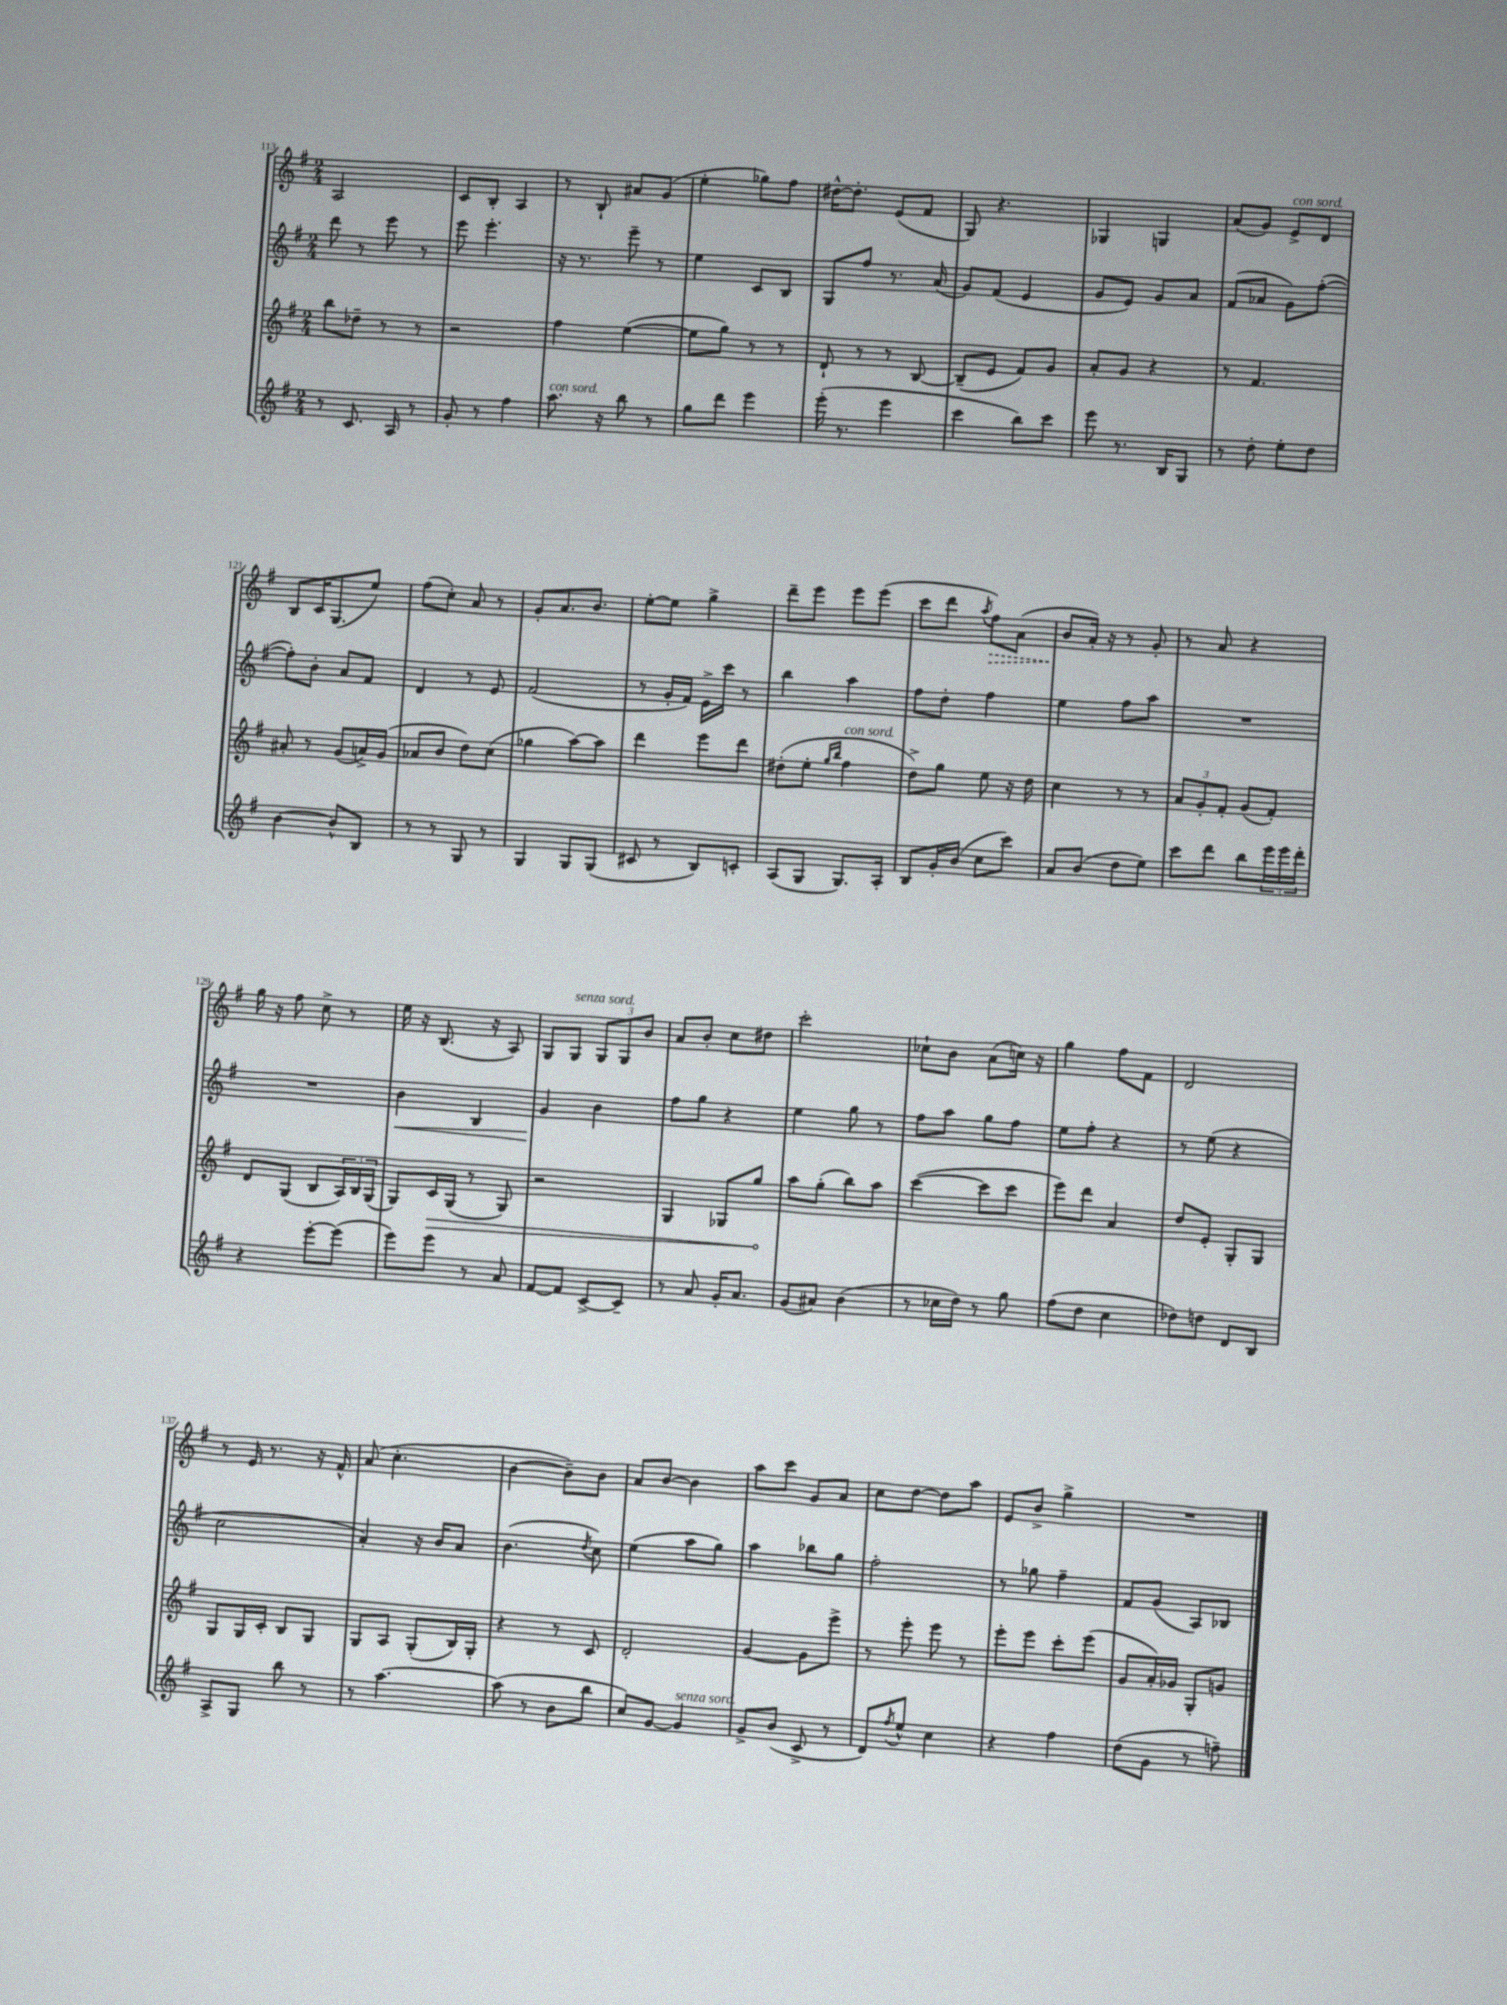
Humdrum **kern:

**kern	**kern	**kern	**kern
*staff4	*staff3	*staff2	*staff1
*clefG2	*clefG2	*clefG2	*clefG2
*k[f#]	*k[f#]	*k[f#]	*k[f#]
*M2/4	*M2/4	*M2/4	*M2/4
8r	8bb	8ddd	2A
8.c	8dd-~	8r	.
.	8r	8eee	.
16A	.	.	.
8r	8r	8r	.
=	=	=	=
8g'	2r	8eee	8c
8r	.	4.eee'	8B'
4ff#	.	.	4A
=	=	=	=
8.aa	4ff#	16r	8r
.	.	8.r	.
.	.	.	8B`
16r	.	.	.
8bb	([4ee	8eee~	8a#
8r	.	8r	(8g
=	=	=	=
8gg	8ee]	4ee	4ee'
8ddd	8gg)	.	.
4eee	8r	8c	8gg-)
.	8r	8B	8ff#
=	=	=	=
(16eee'	8d`	8G	[16dd#^^
8.r	.	.	8.dd#']
.	8r	8ff#	.
4eee	8r	8.r	(8e
.	[8B	.	8f#
.	.	(16a	.
=	=	=	=
4ccc	(8B~]	8g)	8G)
.	8e	(8f#	4.r
8bb)	8f#)	4e	.
8ccc	8g	.	.
=	=	=	=
8eee	8a'	8g	4G-
8.r	8g	8e)	.
.	4r	8g	4G
16B	.	.	.
8G	.	8a	.
=	=	=	=
8r	8r	(8f#	(8a
8dd'	4.f#	8a-	8g)
8ee'	.	8g)	8e^
8dd	.	([8ff#'	8d
=	=	=	=
[4b	8a#'	8ff#'])	8B
.	8r	8b'	16c
.	.	.	(8.G
8b^^]	(8g	8a	.
8B	16a^)	8f#	8ee)
.	(16g	.	.
=	=	=	=
8r	8a-	4d	(8ff#
8r	8b	.	8cc')
8G	8dd)	8r	8a
8r	(8cc	8e	8r
=	=	=	=
4G	4gg-	(2f#	8g'
.	.	.	8.a
8G	[8aa)	.	.
.	.	.	8.b
(8G	8aa]	.	.
=	=	=	=
8c#	4ddd	8r	[8ee'
8r	.	16g'	8ee]
.	.	16f#)	.
8B)	8eee	16e^	4gg^
.	.	16ccc	.
8c'	8ddd	8r	.
=	=	=	=
(8A	(8dd#'	4bb	8ddd~
8G	8ee'	.	8eee
.	16qqgg	.	.
.	16qqbb	.	.
8.G)	4ff#	4aa	8eee
.	.	.	(8eee
16A'	.	.	.
=	=	=	=
8B	8dd^)	8ff#	8ccc
16g'	8gg	8dd'	8ddd
(16b	.	.	.
.	.	.	8qaa
8cc	8ee	4ff#	8ff#)
8ccc)	16r	.	(8a
.	16dd	.	.
=	=	=	=
8a	4cc	4ee	8b
(8b	.	.	16a')
.	.	.	16r
8dd	8r	8ff#	8r
8ee)	8r	8aa	8g'
=	=	=	=
8ccc	12a	2r	8r
.	12g'	.	.
8ddd	.	.	8a
.	12f#'	.	.
8bb	(8g	.	4r
24eee	8f#')	.	.
24eee	.	.	.
24ddd'	.	.	.
=	=	=	=
4r	8d	2r	16gg
.	.	.	16r
.	(8G	.	8ff#
[8eee'	8B	.	8cc^
(8eee]	24A)	.	8r
.	24B	.	.
.	(24G	.	.
=	=	=	=
8eee)	8G)	4b	16ee
.	.	.	16r
8eee	16c	.	(8.B
.	(16G	.	.
8r	8r	4B	.
.	.	.	16r
8a	8G)	.	8A)
=	=	=	=
[8f#	2r	4g	8G
8f#]	.	.	8G
[8c^	.	4b	12G
.	.	.	12G
8c~]	.	.	.
.	.	.	12b
=	=	=	=
8r	4G	8ff#	8a
8a	.	8gg	8b'
16g'	8G-	4r	8cc
8.a	.	.	.
.	8gg	.	8dd#
=	=	=	=
(8g	8aa	4ee	2ccc'
8a#)	(8gg'	.	.
(4b	8bb)	8gg	.
.	8aa	8r	.
=	=	=	=
8r	([4ccc	8ff#	8cc-`
16cc-	.	8aa	8b
16dd)	.	.	.
8r	8ccc]	8gg	(8a
8gg	8ccc	8ff#	16cc)
.	.	.	16r
=	=	=	=
(8ff#	8eee)	8ee	4gg
8dd	8ddd	8ff#'	.
4cc	4a	4r	8ff#
.	.	.	8f#
=	=	=	=
8dd-)	8dd	8r	2d
8dd	8e'	(8ee	.
8d	8G'	4r	.
8B	8G	.	.
=	=	=	=
8A^	8G	2cc	8r
8G	16G	.	16e
.	16c'	.	8.r
8bb	8B	.	.
8r	8G	.	16r
.	.	.	16f#^^
=	=	=	=
8r	8G	4a')	(8a
[4.aa	8A	.	4.cc'
.	(8G'	16r	.
.	.	16b	.
.	16B)	8a	.
.	16G'	.	.
=	=	=	=
(8aa]	4r	(4.b	[4b
8r	.	.	.
8b	8r	.	8b~])
.	.	8qdd	.
8bb	8c	8cc)	8b
=	=	=	=
8cc)	2d'	(4ee	8a
[8g	.	.	[8b
4g]	.	8aa	4b]
.	.	8gg)	.
=	=	=	=
8g^	[4g	4aa	8aa
(8b	.	.	8ccc
8c^	8g]	8bb-	8g
8r	8eee^	8gg	8a
=	=	=	=
8d)	8r	2ff#'	8cc
8qff#	.	.	.
8ee^^	8eee'	.	[8dd
4cc	8eee	.	8dd]
.	8r	.	8aa
=	=	=	=
4r	8eee'	8r	8e
.	8eee	8gg-	8b^
4ff#	8ccc'	4ff#~	4gg^
.	(8eee	.	.
=	=	=	=
(8dd	8g	8f#	2r
8g	16a')	(8g	.
.	16g-	.	.
8r	8G'	8A)	.
8ff~)	8g	8B-	.
==	==	==	==
*-	*-	*-	*-
